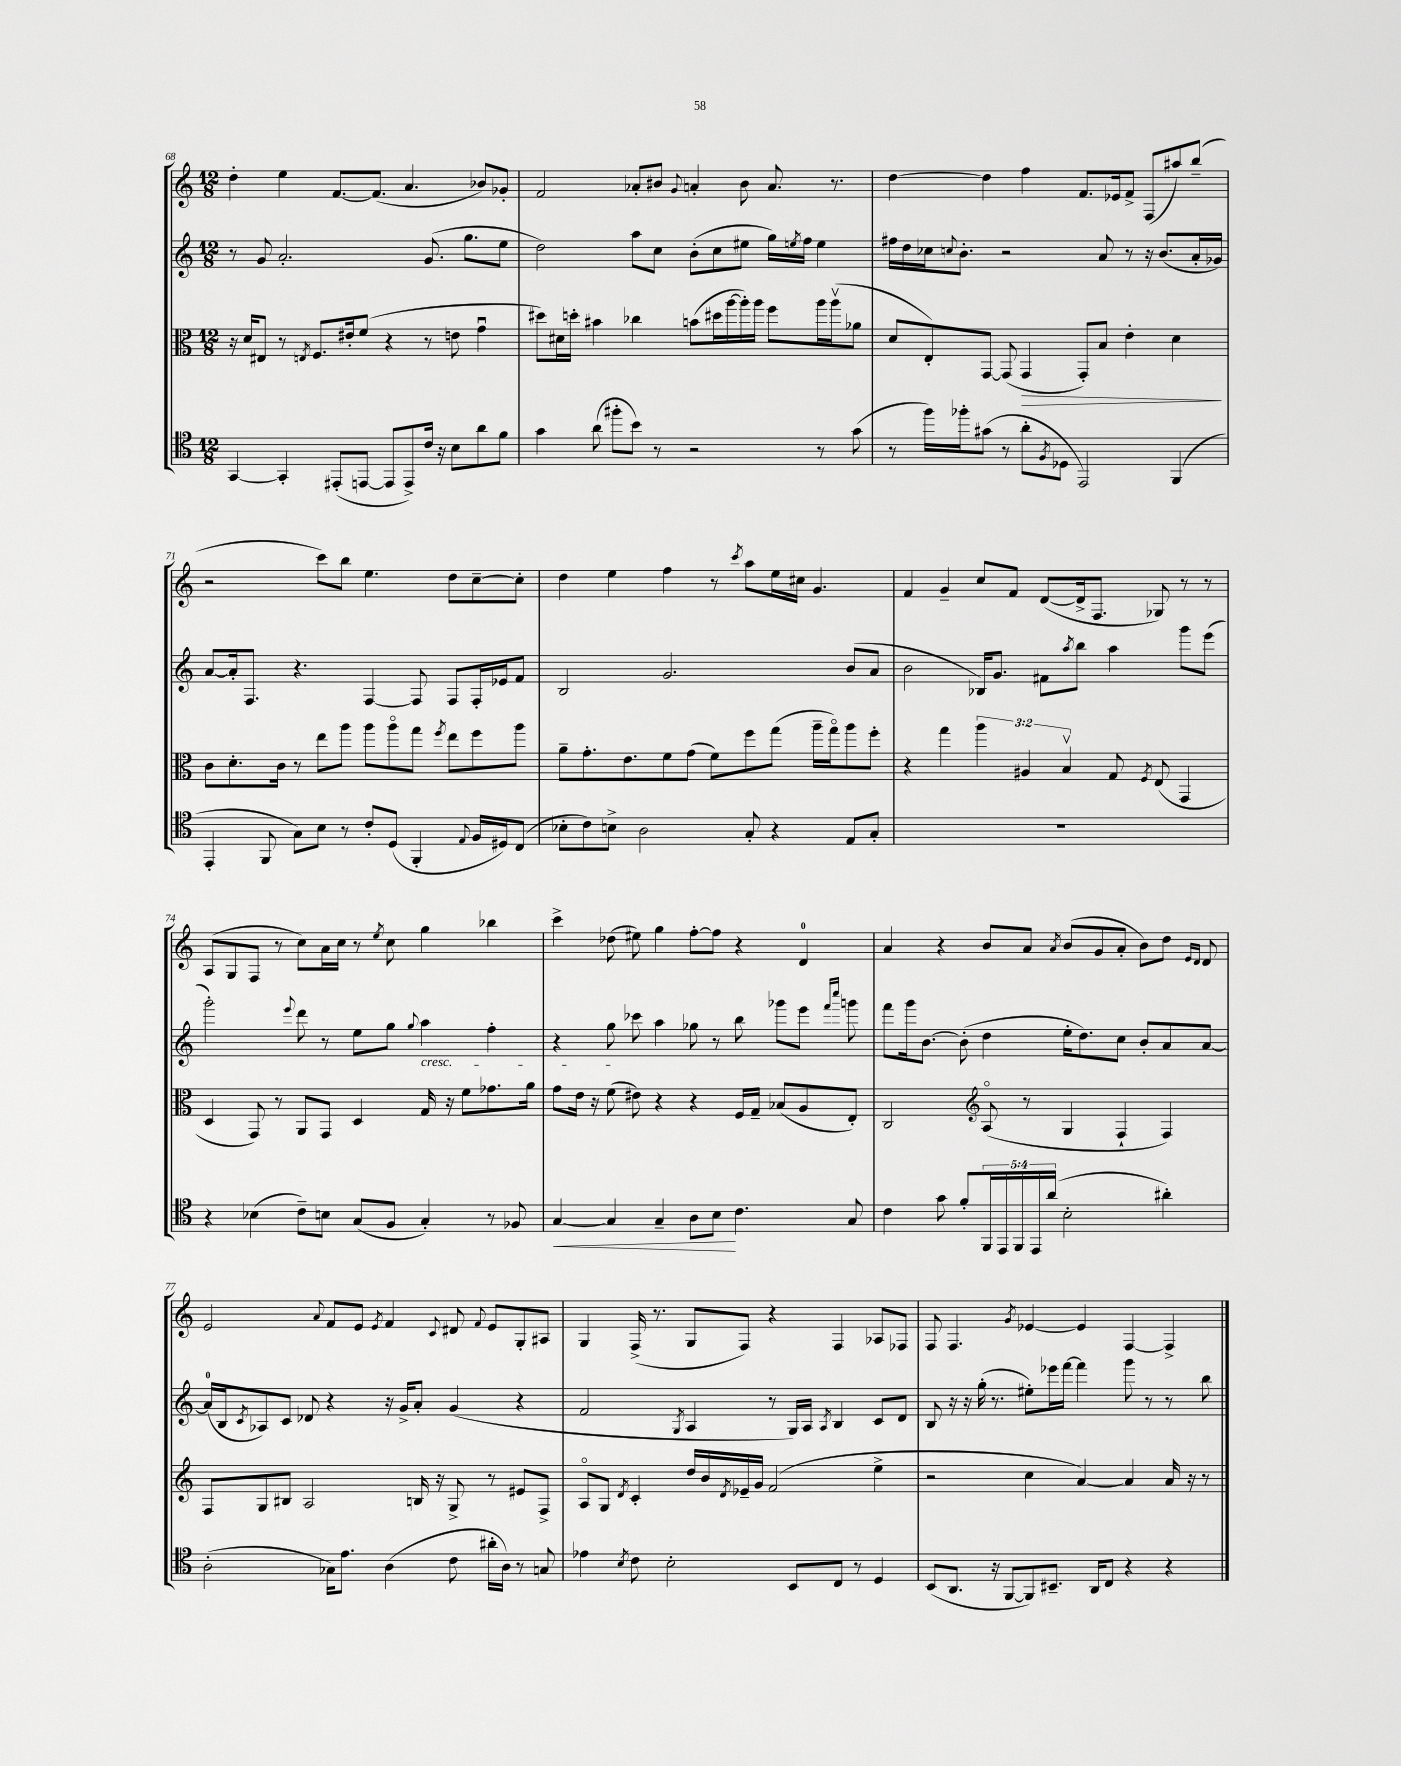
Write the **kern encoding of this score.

**kern	**dynam	**kern	**dynam	**kern	**kern
*part4	*part4	*part3	*part3	*part2	*part1
*staff4	*staff4	*staff3	*staff3	*staff2	*staff1
*clefC4	*	*clefC3	*	*clefG2	*clefG2
*k[]	*	*k[]	*	*k[]	*k[]
*M12/8	*	*M12/8	*	*M12/8	*M12/8
=68	=68	=68	=68	=68	=68
[4GG/	.	16r	.	8r	4dd'\
.	.	16d/KL	.	.	.
.	.	8E#X/J	.	8g/	.
4GG'/]	.	8r	.	2.a'/	4ee\
.	.	8qEn/	.	.	.
.	.	8.F/L	.	.	.
(8EE#X'/L	.	.	.	.	[8.f/L
.	.	16e#X'/k	.	.	.
[8EEn/J	.	(8f/J	.	.	.
.	.	.	.	.	(8.f/J]
8EE/L]	.	4r	.	.	.
8EE^/)	.	.	.	.	4.a/
16c/Jk	.	8r	.	(8.g/	.
16r	.	.	.	.	.
8B\L	.	8en\	.	.	.
.	.	.	.	8.gg\L	.
8a\	.	4gu\	.	.	8b-X/L)
8f\J	.	.	.	8ee\J	8g-X'/J
=69	=69	=69	=69	=69	=69
4g\	.	8dd#X\L)	.	2dd\)	2f/
.	.	16d#X\L	.	.	.
.	.	16ddn'\JJ	.	.	.
(8a\	.	4b#X\	.	.	.
8ff#X'\L	.	.	.	.	.
8b\J)	.	4cc-X\	.	8aa\L	8a-X'/L
8r	.	.	.	8cc\J	8b#X/J
.	.	.	.	.	8qqg/
2r	.	(8bn\L	.	(8b'\L	4an'/
.	.	16dd#X\L	.	8cc\	.
.	.	[16aa\	.	.	.
.	.	16aa'\])	.	8ee#X\J	8b#\
.	.	16aa\JJ	.	.	.
.	.	8ff\L	.	16gg\LL)	8.a/
.	.	.	.	8qeen/	.
.	.	.	.	16ff\JJ	.
8r	.	16aa\L	.	4ee\	.
.	.	(16aav\J	.	.	8.r
(8g\	.	8a-X\J	.	.	.
=70	=70	=70	=70	=70	=70
8r	.	8d/L	.	16ff#X\LL	[4dd\
.	.	.	.	16dd\	.
16ff\LL)	.	8E'/)	.	16cc-X\J	.
.	.	.	.	8qqccn/	.
16ff-X'\J	.	.	.	8.b'\J	.
(8g#X\J	.	[8GG/J	.	.	4dd\]
8r	.	(8GG/]	.	2r	.
!	!	!	!LO:HP:b	!	!
8a'\L	.	4GG/	>	.	4ff\
8qF/	.	.	.	.	.
8D-X\J	.	.	.	.	.
2EE/)	.	8GG'/L)	.	.	8.f/L
.	.	8B/J	.	8a/	.
.	.	.	.	.	16e-X/k
.	.	4e'\	.	8r	8f^/J
.	.	.	.	16r	(8F/L
.	.	.	.	(8.b/L	.
(4FF/	.	4d\	.	.	8aa#X/)
.	.	.	.	16a'/L	(8bb~/J
.	.	.	.	16g-X/JJ)	.
.	.	.	]	.	.
!!LO:LB:g=z
=71	=71	=71	=71	=71	=71
4EE'/	.	8c\L	.	[8a/L	2r
.	.	8.d'\	.	16a'/k]	.
.	.	.	.	8.F/J	.
8FF/	.	.	.	.	.
.	.	16c\Jk	.	.	.
8G\L)	.	8r	.	4.r	.
8B\J	.	8ee\L	.	.	8ccc\L)
8r	.	8aa\J	.	.	8bb\J
8c'/L	.	8aa\L	.	[4F/	4.ee\
(8D/J	.	8aa\	.	.	.
4FF'/	.	8gg\J	.	8F/]	.
.	.	8qff/	.	.	.
.	.	8ee\L	.	8F/L	8dd\L
8qqE/	.	.	.	.	.
16F/LL	.	8ff\	.	16F'/L	[8cc~\
16D#X/J)	.	.	.	16e-X/J	.
(8C/J	.	8aa\J	.	8f/J	8cc'\J]
=72	=72	=72	=72	=72	=72
8B-X'\L	.	8a~\L	.	2B/	4dd\
8c\)	.	8.g'\	.	.	.
8Bn^\J	.	.	.	.	4ee\
.	.	8.e\	.	.	.
2A\	.	.	.	.	.
.	.	8f\	.	2.g/	4ff\
.	.	(8g\J	.	.	.
.	.	8f\L)	.	.	8r
.	.	.	.	.	8qccc/
8G'/	.	8ff\	.	.	8aa\L
4r	.	(8gg\J	.	.	16ee\L
.	.	.	.	.	16cc#X\JJ
.	.	16aa~\LL	.	.	4.g/
.	.	16gg\J)	.	.	.
8E/L	.	8aa\	.	(8b/L	.
8G'/J	.	8ff'\J	.	8a/J	.
=73	=73	=73	=73	=73	=73
1.r	.	4r	.	2b\	4f/
.	.	4gg\	.	.	4g~/
.	.	6aa\	.	16B-X/KL)	8cc/L
.	.	.	.	8.g/J	.
.	.	.	.	.	8f/J
.	.	6A#X/	.	.	.
.	.	.	.	8f#X\L	([8d/L
.	.	6Bv/	.	.	.
.	.	.	.	8qaa/	.
.	.	.	.	8bb\J	16d^/k]
.	.	.	.	.	8.F/J
.	.	8G/	.	4aa\	.
.	.	8qF/	.	.	.
.	.	(8E/	.	.	8G-X/)
.	.	4GG/	.	8ggg\L	8r
.	.	.	.	(8eee\J	8r
!!LO:LB:g=z
=74	=74	=74	=74	=74	=74
4r	.	4D/	.	2ggg'\)	(8A/L
.	.	.	.	.	8G/
(4B-X\	.	8GG/)	.	.	8F/J
.	.	8r	.	.	8r
.	.	.	.	8qqeee/	.
8c~\L)	.	8AA/L	.	8ddd\	8cc\L)
8Bn\J	.	8GG/J	.	8r	16a\L
.	.	.	.	.	16cc\JJ
(8G/L	.	4D/	.	8ee\L	8r
.	.	.	.	.	8qee/
8F/J	.	.	.	8gg\J	8cc\
.	.	.	.	8qqgg/	.
!	!	!	!	!LO:TX:b:i:t=cresc.	!
4G'/)	.	16G/	.	4aa\	4gg\
.	.	16r	.	.	.
.	.	8f\L	.	.	.
8r	.	8.g-X\	.	4ff'\	4bb-X\
8F-X/	.	.	.	.	.
.	.	16a\Jk	.	.	.
=75	=75	=75	=75	=75	=75
!	!LO:HP:b	!	!	!	!
[4G/	<	8g\L	.	4r	4ccc^\
.	.	16e\Jk	.	.	.
.	.	16r	.	.	.
4G/]	.	(8f\	.	8gg\	(8dd-X\
.	.	8e#X\)	.	8ccc-X\	8ee#X\)
4G~/	.	4r	.	4aa\	4gg\
8A\L	.	4r	.	8gg-X\	[8ff'\L
8B\J	.	.	.	8r	8ff\J]
4.c\	[	16F/LL	.	8bb\	4r
.	.	16G~/JJ	.	.	.
.	.	(8B-X/L	.	8ggg-X\L	.
.	.	8A/	.	8eee\J	4d/
.	.	.	.	16qqfff/LL	.
.	.	.	.	16qqcccc/JJ	.
8G/	.	8E'/J)	.	8gggn\	.
=76	=76	=76	=76	=76	=76
4c\	.	2C/	.	8fff\L	4a/
.	.	.	.	16ggg\k	.
.	.	.	.	[8.b\J	.
8g\	.	.	.	.	4r
8f'/L	.	.	.	(8b'\]	.
*	*	*clefG2	*	*	*
20FF/L	.	(8A/	.	4dd\	8b/L
20EE/	.	.	.	.	.
20FF/	.	.	.	.	.
.	.	8r	.	.	8a/J
20EE/	.	.	.	.	.
(20a/JJ	.	.	.	.	.
.	.	.	.	.	8qa/
2B'\	.	4G/	.	16ee'\KL	(8b/L
.	.	.	.	8.dd\)	.
.	.	.	.	.	8g/
.	.	4F`/	.	8cc\J	8a'/J
.	.	.	.	8b'/L	8b\L)
4a#X'\)	.	4F/)	.	8a/	8dd\J
.	.	.	.	.	16qqe/LL
.	.	.	.	.	16qqd/JJ
.	.	.	.	[8a/J	8d/
!!LO:LB:g=z
=77	=77	=77	=77	=77	=77
(2A'\	.	8F/L	.	(16a/LL]	2e/
.	.	.	.	16B/J	.
.	.	.	.	8qc/	.
.	.	8G/	.	8A-X/)	.
.	.	8B#X/J	.	8c/J	.
.	.	2A/	.	8d-X/	.
.	.	.	.	.	8qqa/
16G-X\KL)	.	.	.	4r	8f/L
8.e\J	.	.	.	.	.
.	.	.	.	.	8e/J
.	.	.	.	.	8qe/
(4A\	.	.	.	16r	4f/
.	.	.	.	16g^/KL	.
.	.	16Bn/	.	8a'/J	.
.	.	16r	.	.	.
.	.	.	.	.	8qqc/
8c\	.	8G^/	.	(4g/	8d#X/
.	.	.	.	.	8qqf/
16a#X'\LL	.	8r	.	.	8e/L
16A\JJ)	.	.	.	.	.
8r	.	8e#X/L	.	4r	8G'/
8Gn/	.	8F^/J	.	.	8A#X/J
=78	=78	=78	=78	=78	=78
4e-X\	.	8A/L	.	2f/	4G/
.	.	8G/J	.	.	.
8qB/	.	8qd/	.	.	.
8c\	.	4c'/	.	.	(16F^/
.	.	.	.	.	8.r
2B'\	.	.	.	.	.
.	.	.	.	8qG/	.
.	.	16dd/LL	.	4A/	8G/L
.	.	16b/	.	.	.
.	.	8qd/	.	.	.
.	.	16e-X~/	.	.	8F/J)
.	.	16g/JJ	.	.	.
.	.	(2f/	.	8r	4r
8BB/L	.	.	.	16G/LL)	.
.	.	.	.	16A/JJ	.
.	.	.	.	8qA/	.
8C/J	.	.	.	4B/	4F/
8r	.	.	.	.	.
4D/	.	4ee^\	.	8c/L	8A-X/L
.	.	.	.	8d/J	8F-X/J
=79	=79	=79	=79	=79	=79
(8BB/L	.	2r	.	8B/	8F/
8.AA/J	.	.	.	16r	4.F/
.	.	.	.	16r	.
.	.	.	.	(16gg'\	.
16r	.	.	.	8.r	.
[8FF/L	.	.	.	.	.
.	.	.	.	.	8qg/
8FF/])	.	4cc\	.	8ee#X'\L)	[4e-X/
8.BB#X~/J	.	.	.	16eee-X\L	.
.	.	.	.	[16fff\JJ	.
.	.	[4a/)	.	4fff\]	4e-/]
16AA/KL	.	.	.	.	.
8C/J	.	.	.	.	.
4r	.	4a/]	.	8ggg\	[4F/
.	.	.	.	8r	.
4r	.	16a/	.	8r	4F^/]
.	.	16r	.	.	.
.	.	8r	.	8bb\	.
==	==	==	==	==	==
*-	*-	*-	*-	*-	*-
